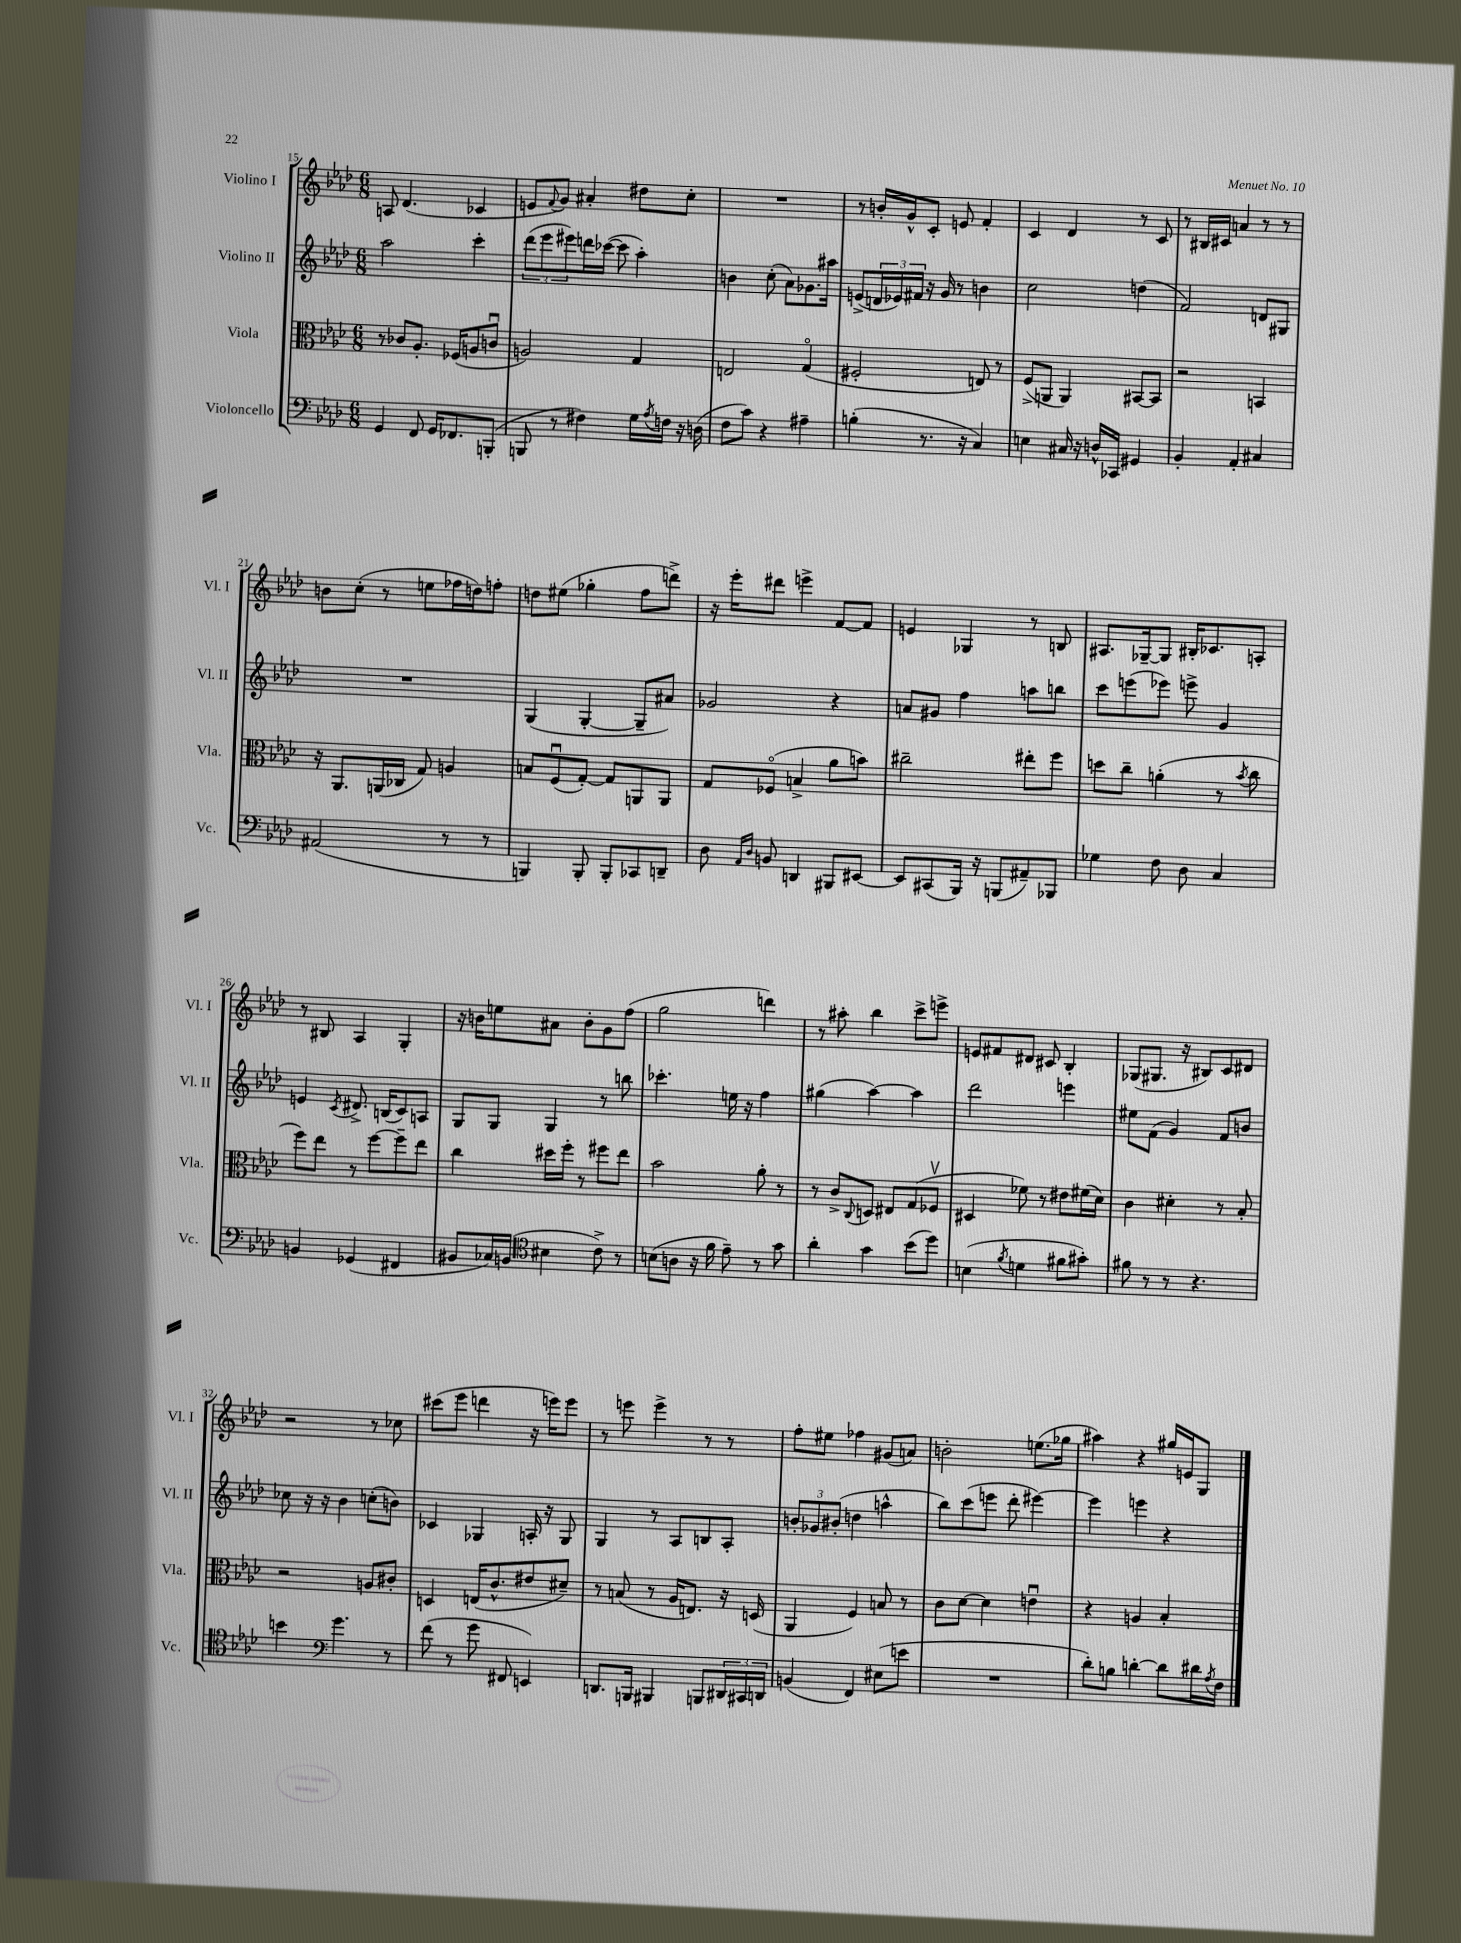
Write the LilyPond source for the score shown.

<<
\new StaffGroup <<
\new Staff = "s0" \with { instrumentName = "Violino I" shortInstrumentName = "Vl. I" } {
    \clef treble \key aes \major \numericTimeSignature \time 6/8
    a8 des'4.( ces'4 |
    e'8 \appoggiatura { f'8 } g'8) ais'4-. dis''8 c''8-. |
    R2. |
    r8 b'16-. g'16-^ c'8-. e'8 f'4-. |
    c'4 des'4 r8 c'8 |
    r8 bis16 cis'16 a'4 r8 r8 |
    b'8 c''8-.( r8 e''8 fes''16 d''16) f''8-. |
    d''8 eis''8( ges''4-. f''8 d'''8->) |
    r16 ees'''16-. dis'''8 e'''4-> f'8~ f'8 |
    e'4 ges4 r8 b8 |
    ais8. ges16~-- ges8 bis16-. ces'8. a8-. |
    r8 bis8 aes4 g4-. |
    r16 b'16 e''8 ais'8 b'8-. g'8 f''8( |
    g''2 d'''4) |
    r8 ais''8-. bes''4 c'''8-> e'''8-> |
    e'8 fis'8 dis'8 cis'8 bes4-. |
    ges8( gis8. r16 bis8) c'8 dis'8 |
    r2 r8 ces''8 |
    cis'''8( ees'''8 d'''4 r16 e'''16) e'''8 |
    r8 e'''8 e'''4-> r8 r8 |
    f''8-. eis''8 fes''4 gis'8( a'8) |
    b'2-. e''8.( ges''16 |
    ais''4) r4 gis''16 e'16 g8 \bar "|." |
}
\new Staff = "s1" \with { instrumentName = "Violino II" shortInstrumentName = "Vl. II" } {
    \clef treble \key aes \major \numericTimeSignature \time 6/8
    aes''2 c'''4-. |
    \tuplet 3/2 { des'''8( ees'''8 eis'''8) } d'''16 ces'''16~( ces'''8 aes''4-.) |
    b'4 c''8-.( aes'8) ges'8. ais''16 |
    e'8->( \tuplet 3/2 { d'16 ees'16) fis'16 } r16 g'16 r8 b'4 |
    c''2 d''4( |
    f'2) d'8 gis8 |
    R2. |
    g4( g4~-. g8-- ais'8) |
    ges'2 r4 |
    a'8 gis'8 f''4 a''8 b''8 |
    c'''8 e'''8( ees'''8) e'''8-> g'4 |
    e'4 \acciaccatura { c'8 } dis'8.-> b16( c'8) a8 |
    g8 g8 g4 r8 b''8 |
    ces'''4.-. e''16 r16 f''4 |
    gis''4( aes''4~) aes''4 |
    des'''2 e'''4 |
    eis''8 f'8( g'4) f'8 b'8 |
    ces''8 r16 r16 bes'4 c''8-.( b'8) |
    ces'4 ges4 a16-. r16 ges8 |
    g4 r8 aes8 b8 aes8-. |
    \tuplet 3/2 { b'8-. ges'8 bis'8-.( } d''4 a''4-^ |
    bes''8) c'''8( e'''8 des'''8-. eis'''4~) |
    eis'''4 e'''4 r4 \bar "|." |
}
\new Staff = "s2" \with { instrumentName = "Viola" shortInstrumentName = "Vla." } {
    \clef alto \key aes \major \numericTimeSignature \time 6/8
    r8 ces'8 aes8.-. fes16( a8 c'8\downbow |
    a2) g4 |
    e2 g4\flageolet( |
    fis2-. e8) r8 |
    f8->( a,8 a,4) bis,8~ bis,8 |
    r2 b,4 |
    r16 aes,8. a,16( ces16 g8) a4 |
    b8 f8\downbow( g8~-.) g8 a,8 a,8 |
    g8 fes8\flageolet( b4-> aes'8 b'8) |
    cis''2-- eis''8-. f''8 |
    d''8 c''8-- a'4-.( r8 \acciaccatura { bes'8 } c''8 |
    f''8) ees''8 r8 f''8~ f''8-- ees''8 |
    c''4 dis''16 f''16-. r8 fis''8 ees''8 |
    bes'2 aes'8-. r8 |
    r8 c'8-> \appoggiatura { c8 } d8 eis8 g8( fes8\upbow |
    dis4 fes'8) r8 eis'8 fis'16( des'16) |
    c'4 dis'4-. r8 bes8-. |
    r2 a8 cis'8-. |
    d4 e16( c'8.-^ eis'8 dis'8--) |
    r8 b8( r8 aes16 e8.) r16 d16( |
    aes,4 f4) b8 r8 |
    c'8 des'8~ des'4 e'4\downbow |
    r4 a4 bes4-. \bar "|." |
}
\new Staff = "s3" \with { instrumentName = "Violoncello" shortInstrumentName = "Vc." } {
    \clef bass \key aes \major \numericTimeSignature \time 6/8
    g,4 f,8 g,16 fes,8. b,,8-.( |
    b,,8 r8 fis4) g16 \acciaccatura { aes8 } f16 r16 d16( |
    f8 c'8) r4 ais4-- |
    b4-.( r8. r16 c4) |
    e4 cis16 r16 d16-^ ces,16 gis,4 |
    bes,4-. aes,4-. cis4 |
    ais,2( r8 r8 |
    b,,4) b,,8-. b,,8-. ces,8 d,8-- |
    des8 \grace { aes,16 des16 } b,8 d,4 bis,,8 eis,8~ |
    eis,8 cis,8( bes,,16) r16 b,,8( ais,8--) bes,,8 |
    ges4 f8 des8 c4 |
    b,4 ges,4( fis,4 |
    bis,8 ces16) b,16( \clef tenor bis4 c'8->) r8 |
    b8( a8 r16 f'16 ees'8--) r8 g'8 |
    aes'4-. g'4 bes'8( des''8) |
    b4( \acciaccatura { f'8 } d'4 fis'8 gis'8-.) |
    fis'8 r8 r8 r4. |
    b'4 \clef bass g'4. r8 |
    f'8( r8 g'8 fis,8 e,4) |
    d,8. b,,16 bis,,4 b,,8 \tuplet 3/2 { dis,16 cis,16 d,16 } |
    b,4( f,4) eis8( e'8 |
    R2. |
    des'8-.) b8 d'4~-. d'8 dis'16 \acciaccatura { aes8 } f16 \bar "|." |
}
>>
>>
\layout { \context { \Score currentBarNumber = #15 } }
